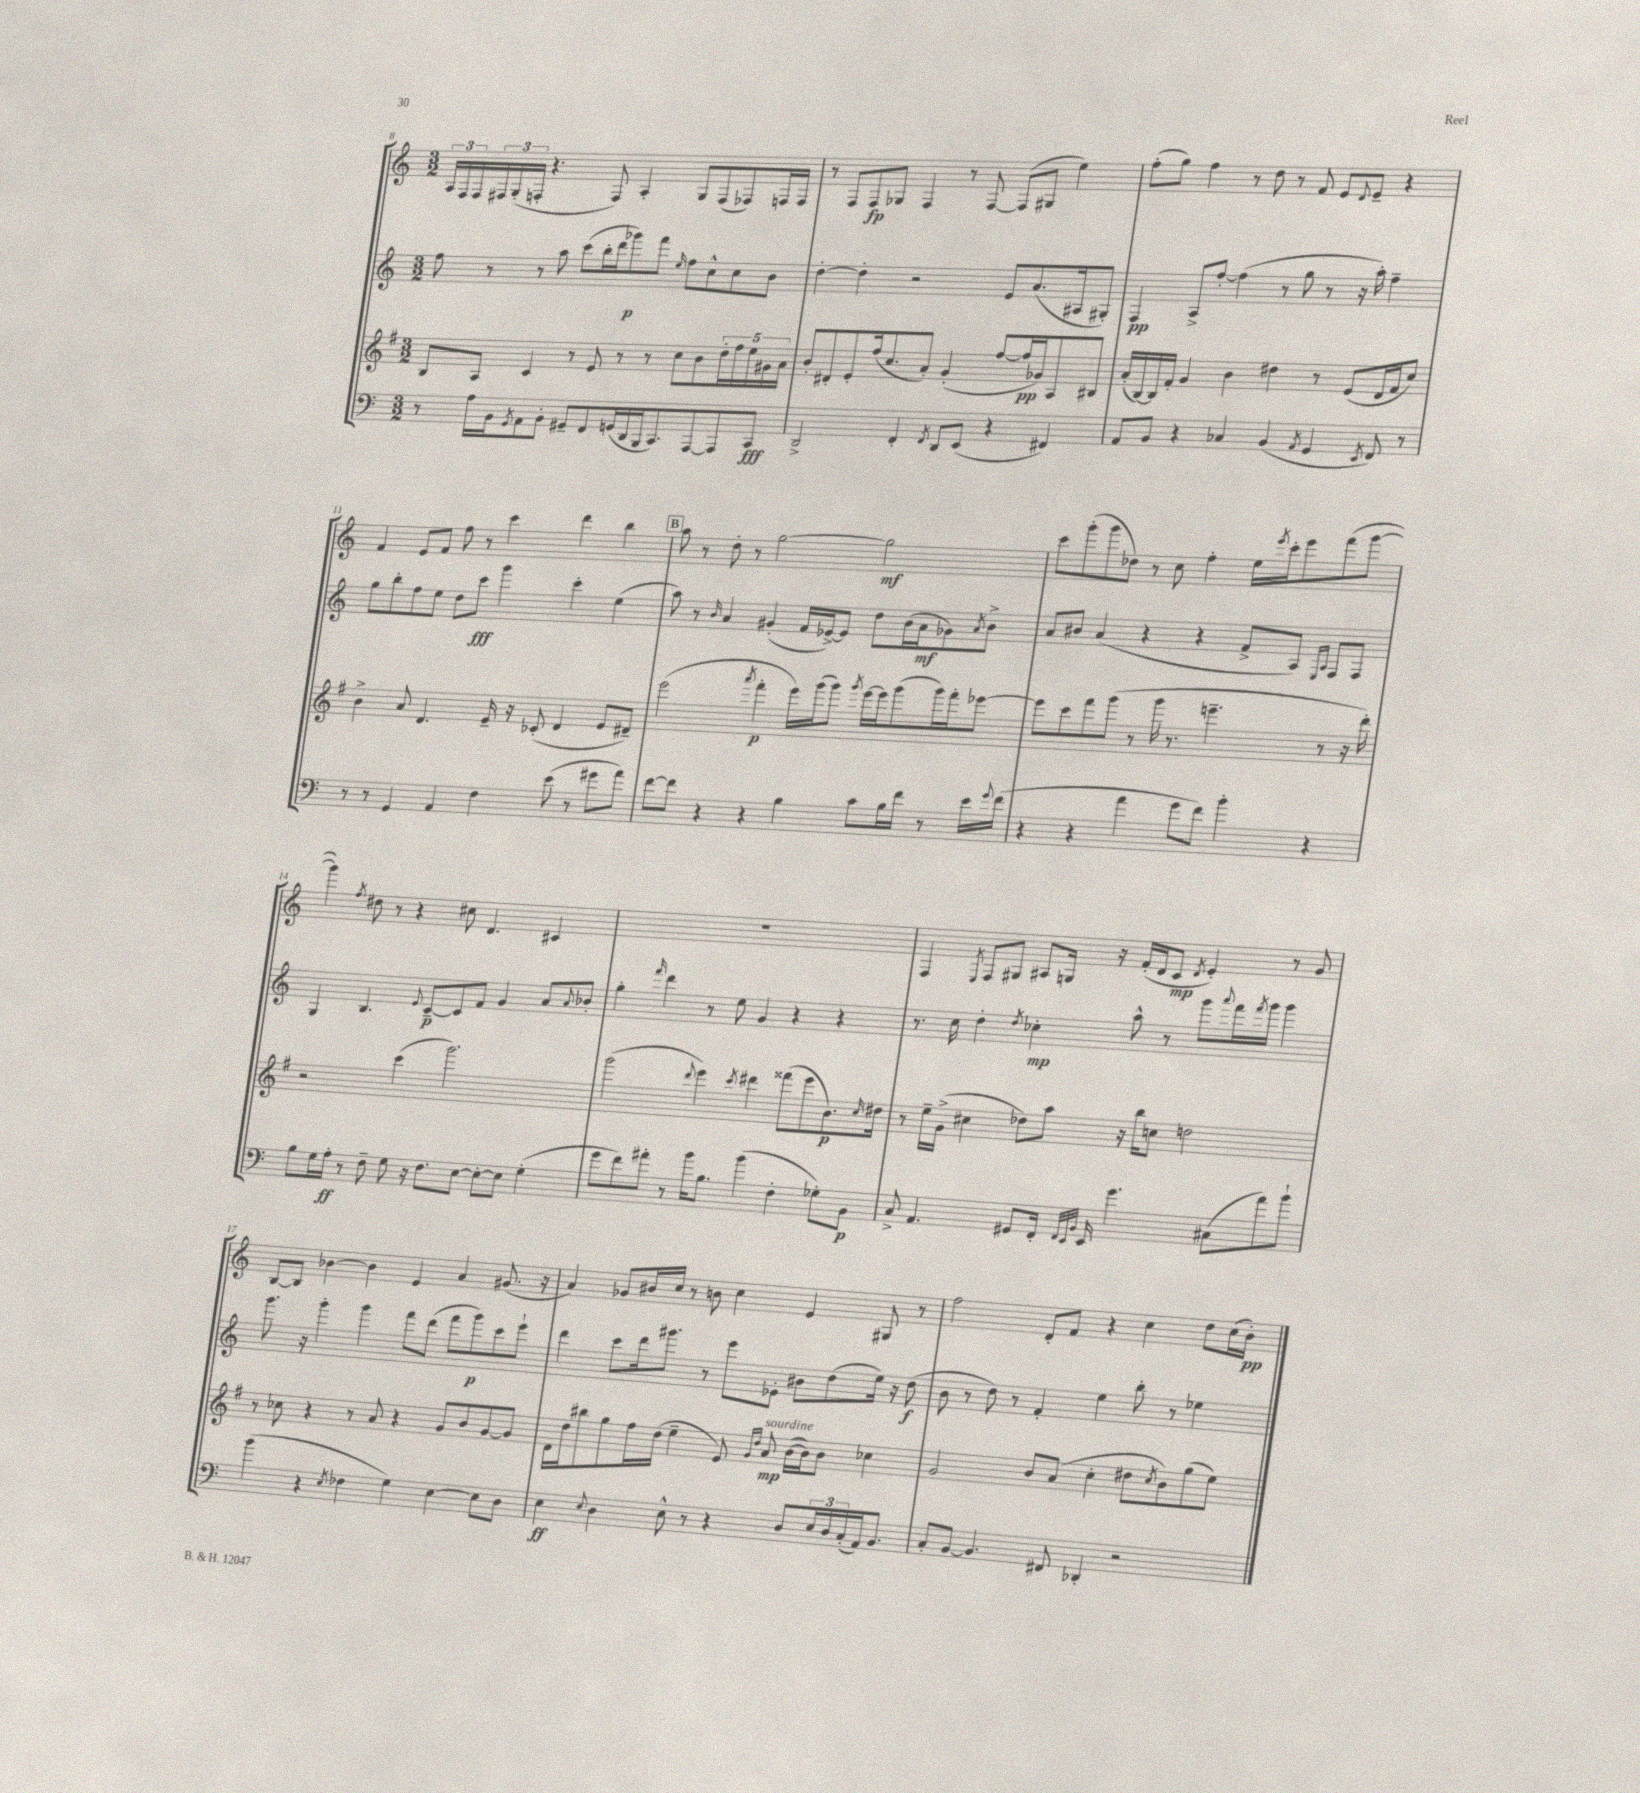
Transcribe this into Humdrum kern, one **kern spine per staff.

**kern	**kern	**kern	**kern
*staff4	*staff3	*staff2	*staff1
*clefF4	*clefG2	*clefG2	*clefG2
*k[]	*k[f#]	*k[]	*k[]
*M3/2	*M3/2	*M3/2	*M3/2
8r	8B	8ff	24A
.	.	.	24F
.	.	.	24F
16A	8A	8r	24F#
.	.	.	(24G'
16BB	.	.	.
.	.	.	24F'
8qGG	.	.	.
8AA	4c	8r	4.r
8BB'	.	8aa	.
8GG#~	8r	(8ccc	.
8FF	8e	16bb'	8F)
.	.	16ddd	.
(16GG	8r	8ggg-)	4A'
16DD	.	.	.
16BBB	8r	8fff	.
8.CC)	.	.	.
.	.	16qqee	.
.	8cc	8ff	8G
[8AAA	8b	8cc^^	(8F
8AAA]	20dd'	8cc	8F-)
.	20ff#	.	.
.	20ee	.	.
8CC	.	8b	16F
.	20g#	.	.
.	.	.	16F
.	20a	.	.
=	=	=	=
2DD^	8b'	[4dd'	8r
.	8d#'	.	8F
.	8e'	4dd']	8F
.	(16ff#	.	8G-
.	8.cc	.	.
4FF'	.	2r	4F
.	8a')	.	.
8qFF	.	.	.
8DD	(4g'	.	8r
(8EE	.	.	[8F
4r	[8ff#	8e	(8F]
.	16ff#]	(8.a	8G#
.	16g-)	.	.
4FF#)	8A	.	4ee)
.	.	16A#	.
.	8B#	8G#')	.
=	=	=	=
8AA	(16a'	4F	(8ff'
.	[16B)	.	.
8BB	16B]	.	8gg)
.	16f#'	.	.
4r	4g	8A^	4ff
.	.	[8ff'	.
4C-	4b	(4ff]	8r
.	.	.	8dd
(4BB	4dd#	8r	8r
.	.	8gg	8f
8qAA	.	.	.
4GG	8r	8r	8e
.	.	.	8qqd
.	(8e	16r	8e~
.	.	16aa')	.
8qEE	.	.	.
8FF)	16d	4ff~	4r
.	16f#	.	.
8r	8cc)	.	.
=	=	=	=
8r	4b^	8gg	4f
8r	.	8bb'	.
4GG	8a	8ff	8e
.	4.d	8ee	8f
4AA	.	8dd	8ff
.	.	8ccc	8r
4F	16e~	4ggg	4ccc
.	16r	.	.
.	(8c-'	.	.
(8e	4d	4ccc'	4ddd
8r	.	.	.
8g#	8e	(4ee	4bb
8a)	8d#~)	.	.
=	=	=	=
[8f	(2eee	8aa)	8aa
8f]	.	8r	8r
.	.	16qqb	.
4r	.	4a	8dd'
.	.	.	8r
.	8qaaa	.	.
4r	4fff#'	(4g#'	[2gg
4B	16eee)	16f	.
.	(16ggg	[16e-^)	.
.	8ggg)	8e-]	.
.	8qggg	.	.
8c	[16eee	8dd	2gg]
.	16eee]	.	.
16B	(8ggg	(16b	.
16f	.	16a	.
8r	16ggg)	8g-)	.
.	16fff#'	.	.
.	.	8qa	.
16e	[8eee-	8b^	.
8qqg	.	.	.
(16f	.	.	.
=	=	=	=
4r	8eee-]	8a	8ccc
.	8ccc	8b#	(8ggg'
4r	8fff#	(4a	8ggg
.	(8ggg	.	8dd-)
4a	8r	4r	8r
.	16ggg	.	8cc
.	8.r	.	.
8g	.	4r	4ff'
8f)	4.eee~	.	.
4b'	.	8f^	16ee
.	.	.	8qeee
.	.	.	16ccc'
.	.	8A)	8eee
.	.	16qqE	.
.	.	16qqA	.
4r	8r	8F	(8fff
.	16r	8F	[8ggg
.	16ddd')	.	.
=	=	=	=
8B	2r	4G	4ggg])
16G	.	.	.
16A'	.	.	.
.	.	.	8qff
8r	.	4.B	8dd#
8F~	.	.	8r
8G	(4ccc	.	4r
.	.	8qqe	.
16r	.	[8c~	.
8.F	.	.	.
.	2.ggg)	8c]	8cc#
[8E	.	8f	4.d
8E'_	.	4g	.
8E]	.	.	.
(4G'	.	8a	4c#
.	.	8qqa	.
.	.	8b-'	.
=	=	=	=
8g	(2ggg	4gg'	1.r
8f)	.	.	.
.	.	16qqfff	.
8a#'	.	4ddd	.
8r	.	.	.
.	8qqddd	.	.
16b	4eee)	8r	.
8.B	.	.	.
.	.	8ee	.
.	8qccc	.	.
(4b	4ddd#	4g	.
4F'	(8fff##	4r	.
.	8eee	.	.
8G-')	8.b)	4r	.
8BB	.	.	.
.	16qqcc	.	.
.	16dd#	.	.
=	=	=	=
8C^	8r	8.r	4F
4.AA	16ee~	.	.
.	(16g^	16cc	.
.	.	.	8qE
.	4cc#	4dd'	8F
.	.	.	8G#
.	.	8qdd	.
8GG#	8dd-)	4cc-'	8A#
16FF'	8aa	.	16G
32qqFF	.	.	.
32qqEE	.	.	.
32qqBB	.	.	.
16EE	.	.	16r
4.g	16r	8aa^^	(16f'
.	16bb	.	16d
.	8cc	8r	8c
.	.	.	8qd
.	2dd	8ggg	4e')
.	.	8qqaaa	.
(8C#	.	16fff	.
.	.	8qfff	.
.	.	16ggg	.
8a)	.	4ggg	8r
8b`	.	.	8g
=	=	=	=
(4b	8r	8.ggg	[8B
.	8cc-	.	8B]
.	.	16r	.
4r	4r	4ggg'	[4b-
8qE	.	.	.
4F-	8r	4ggg	4b-]
.	8a	.	.
4G)	4r	8fff	4e
.	.	(8ddd	.
[4E	8g	8fff	4a
.	8b	8ggg)	.
8E]	[8g	8ccc	(8.g#
8D	8g]	8eee`	.
.	.	.	16r
=	=	=	=
4E	16d	4ddd	4a)
.	16dd	.	.
.	8bb#	.	.
8qqE	.	.	.
4D	8gg	8ccc	8g-
.	16ff#	16ddd	16b#
.	(16dd	8.ggg#	16cc
8E^^	4ee~	.	8r
8r	.	8r	8b
4r	8e)	8eee	4cc
.	16qqg	.	.
.	16qqdd	.	.
.	8a	8e-'	.
8D	([16b	8b#	4e
.	16b])	.	.
24E	8b	(8dd	.
24D	.	.	.
(24C'	.	.	.
16AA)	4cc-	16ee)	8G#
8.BB	.	16r	.
.	.	(8dd	8r
=	=	=	=
8C'	2g	8b	2ff
[8BB	.	8r	.
4.BB]	.	8dd)	.
.	.	8r	.
.	8b	4f'	8d'
8FF#	(8a	.	8f
4DD-'	4cc'	4ee	4r
2r	8dd#	8bb'	4cc
.	8qcc	.	.
.	8b)	8r	.
.	(8gg	4ee-	8dd
.	8ee)	.	(16cc
.	.	.	16b')
==	==	==	==
*-	*-	*-	*-
